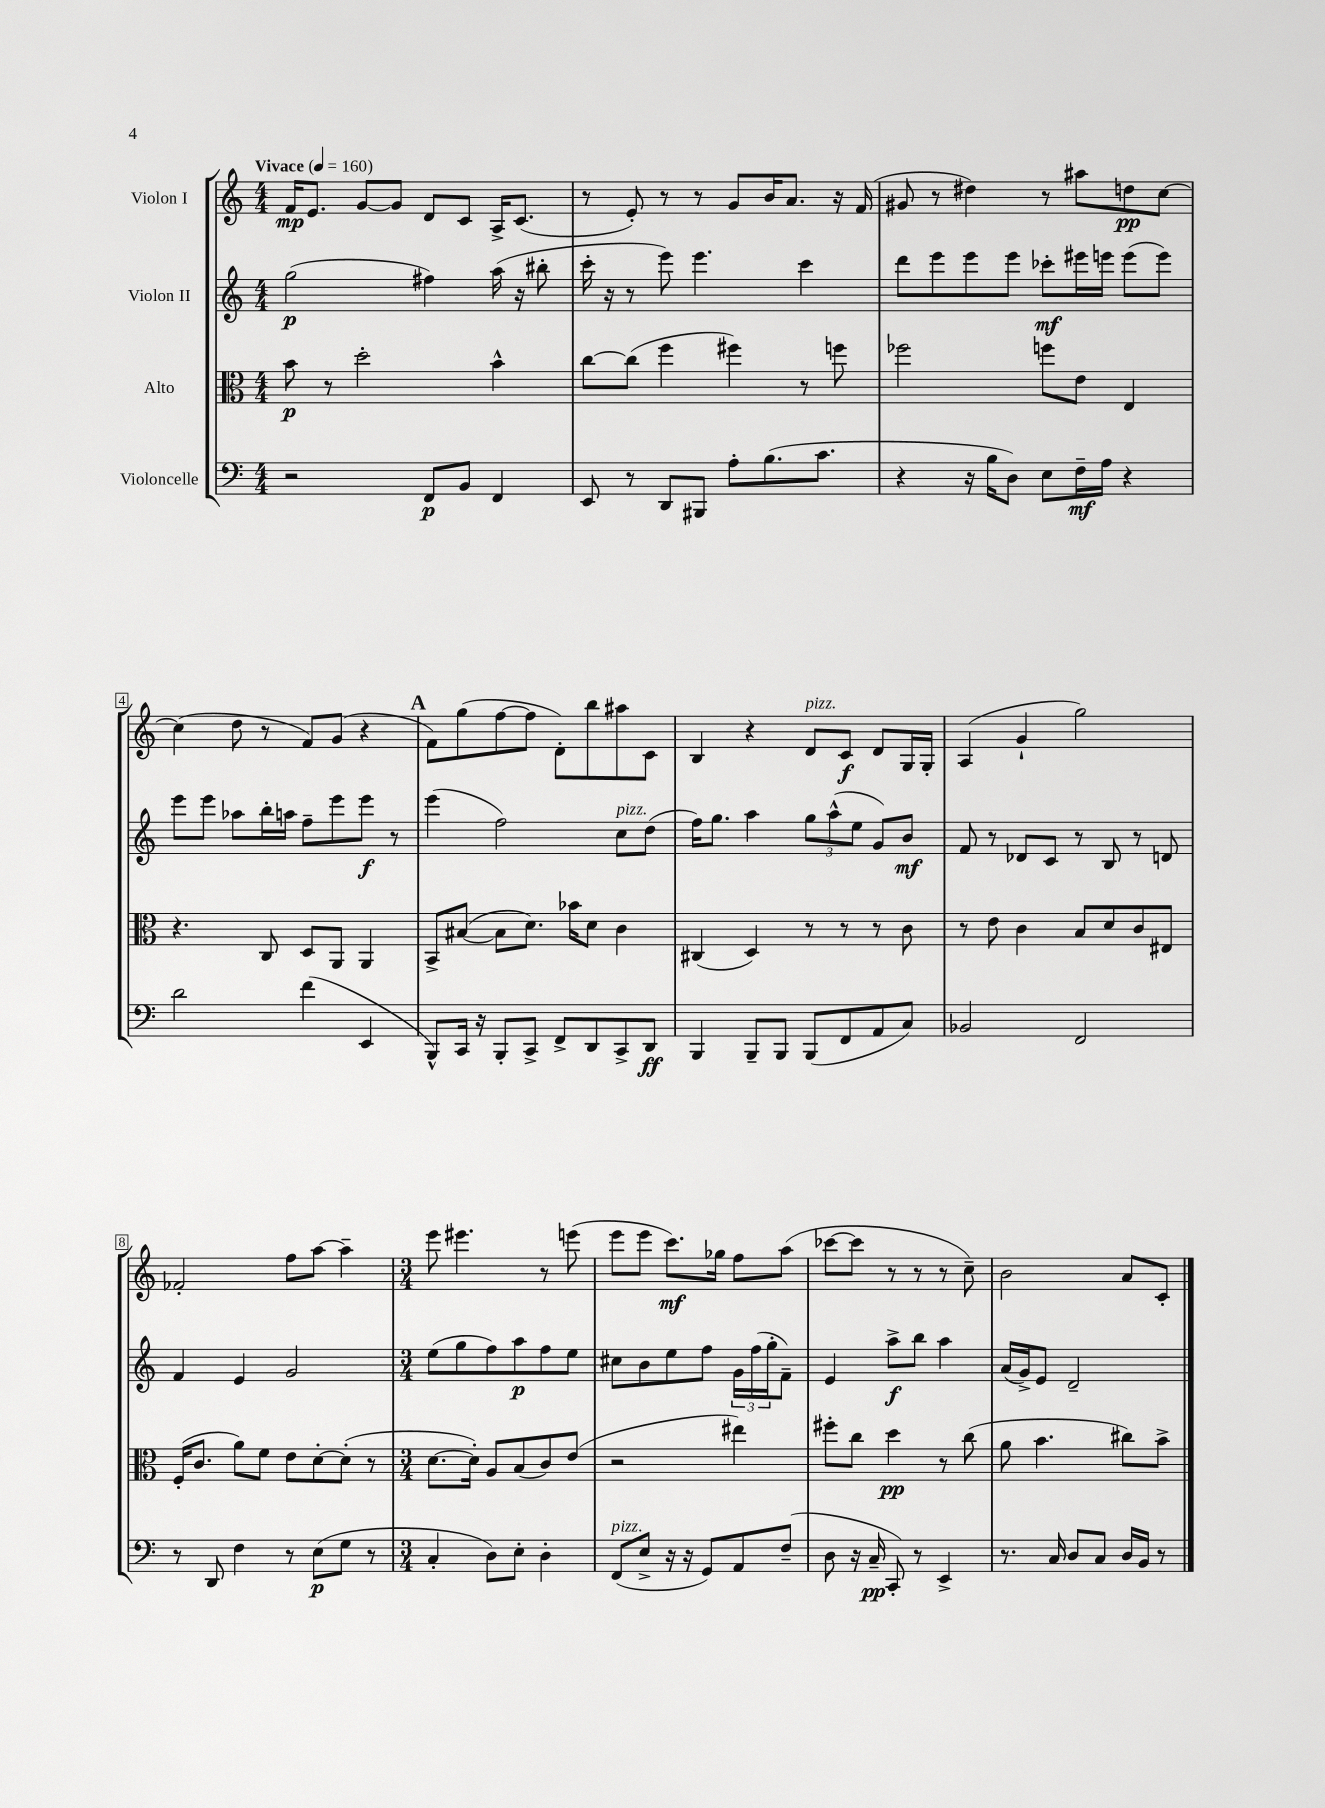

**kern	**kern	**kern	**kern
*staff4	*staff3	*staff2	*staff1
*clefF4	*clefC3	*clefG2	*clefG2
*k[]	*k[]	*k[]	*k[]
*M4/4	*M4/4	*M4/4	*M4/4
*MM160	*MM160	*MM160	*MM160
2r	8b	(2gg	16f
.	.	.	8.e
.	8r	.	.
.	2dd'	.	[8g
.	.	.	8g]
8FF	.	4ff#)	8d
8BB	.	.	8c
4FF	4b^^	(16aa	16A^
.	.	16r	(8.c
.	.	8bb#'	.
=	=	=	=
8EE	[8cc	16ccc'	8r
.	.	16r	.
8r	(8cc]	8r	8e')
8DD	4ff	8eee)	8r
8BBB#	.	4.eee	8r
8A'	4ff#)	.	8g
(8.B	.	.	16b
.	.	.	8.a
.	8r	4ccc	.
8.c	.	.	.
.	8ff	.	16r
.	.	.	(16f
=	=	=	=
4r	2ff-	8ddd	8g#
.	.	8eee	8r
16r	.	8eee	4dd#)
16B	.	.	.
8D)	.	8eee	.
8E	8ff	8ccc-'	8r
16F~	8e	16eee#	8aa#
16A	.	16eee	.
4r	4E	(8eee	8dd
.	.	8eee)	[8cc
=	=	=	=
2d	4.r	8eee	(4cc]
.	.	8eee	.
.	.	8aa-	8dd
.	8C	16bb'	8r
.	.	16aa	.
(4f	8D	8ff~	8f)
.	8AA	8eee	(8g
4EE	4AA	8eee	4r
.	.	8r	.
=	=	=	=
8BBB^^)	8BB^	(4eee	8f)
16CC	([8B#	.	(8gg
16r	.	.	.
8BBB'	8B#]	2ff)	[8ff
8CC^	8.d)	.	8ff]
8FF^	.	.	8d')
.	16b-	.	.
8DD	8d	.	8bb
8CC^	4c	8cc	8aa#
8DD	.	(8dd	8c
=	=	=	=
4BBB	(4C#	16ff)	4B
.	.	8.gg	.
8BBB~	4D)	4aa	4r
8BBB	.	.	.
(8BBB	8r	12gg	8d
.	.	(12aa^^	.
8FF	8r	.	8c
.	.	12ee	.
8AA	8r	8g)	8d
8C)	8c	8b	16G
.	.	.	16G'
=	=	=	=
2BB-	8r	8f	(4A
.	8e	8r	.
.	4c	8d-	4g`
.	.	8c	.
2FF	8B	8r	2gg)
.	8d	8B	.
.	8c	8r	.
.	8E#	8d	.
=	=	=	=
8r	(16F'	4f	2f-'
.	8.c	.	.
8DD	.	.	.
4F	8a)	4e	.
.	8f	.	.
8r	8e	2g	8ff
(8E	[8d'	.	[8aa
8G	(8d']	.	4aa~]
8r	8r	.	.
=	=	=	=
*M3/4	*M3/4	*M3/4	*M3/4
4C'	[8.d	(8ee	8eee
.	.	8gg	4.eee#
.	16d'])	.	.
8D)	8A	8ff)	.
8E'	(8B	8aa	.
4D'	8c)	8ff	8r
.	(8e	8ee	(8eee
=	=	=	=
(8FF	2r	8cc#	8eee
8E^	.	8b	8eee
16r	.	8ee	8.ccc)
16r	.	.	.
8GG)	.	8ff	.
.	.	.	16gg-
8AA	4ee#)	24g	8ff
.	.	(24ff	.
.	.	24gg'	.
(8F~	.	8f~)	(8aa
=	=	=	=
8D	8ff#'	4e	[8ccc-
16r	8cc	.	8ccc-]
16C~	.	.	.
8CC')	4dd	8aa^	8r
8r	.	8bb	8r
4EE^	8r	4aa	8r
.	(8cc	.	8cc~)
=	=	=	=
8.r	8a	(16a	2b
.	.	16g^)	.
.	4.b	8e	.
16C	.	.	.
8D	.	2d~	.
8C	.	.	.
16D	8cc#)	.	8a
16BB	.	.	.
8r	8b^	.	8c'
==	==	==	==
*-	*-	*-	*-
